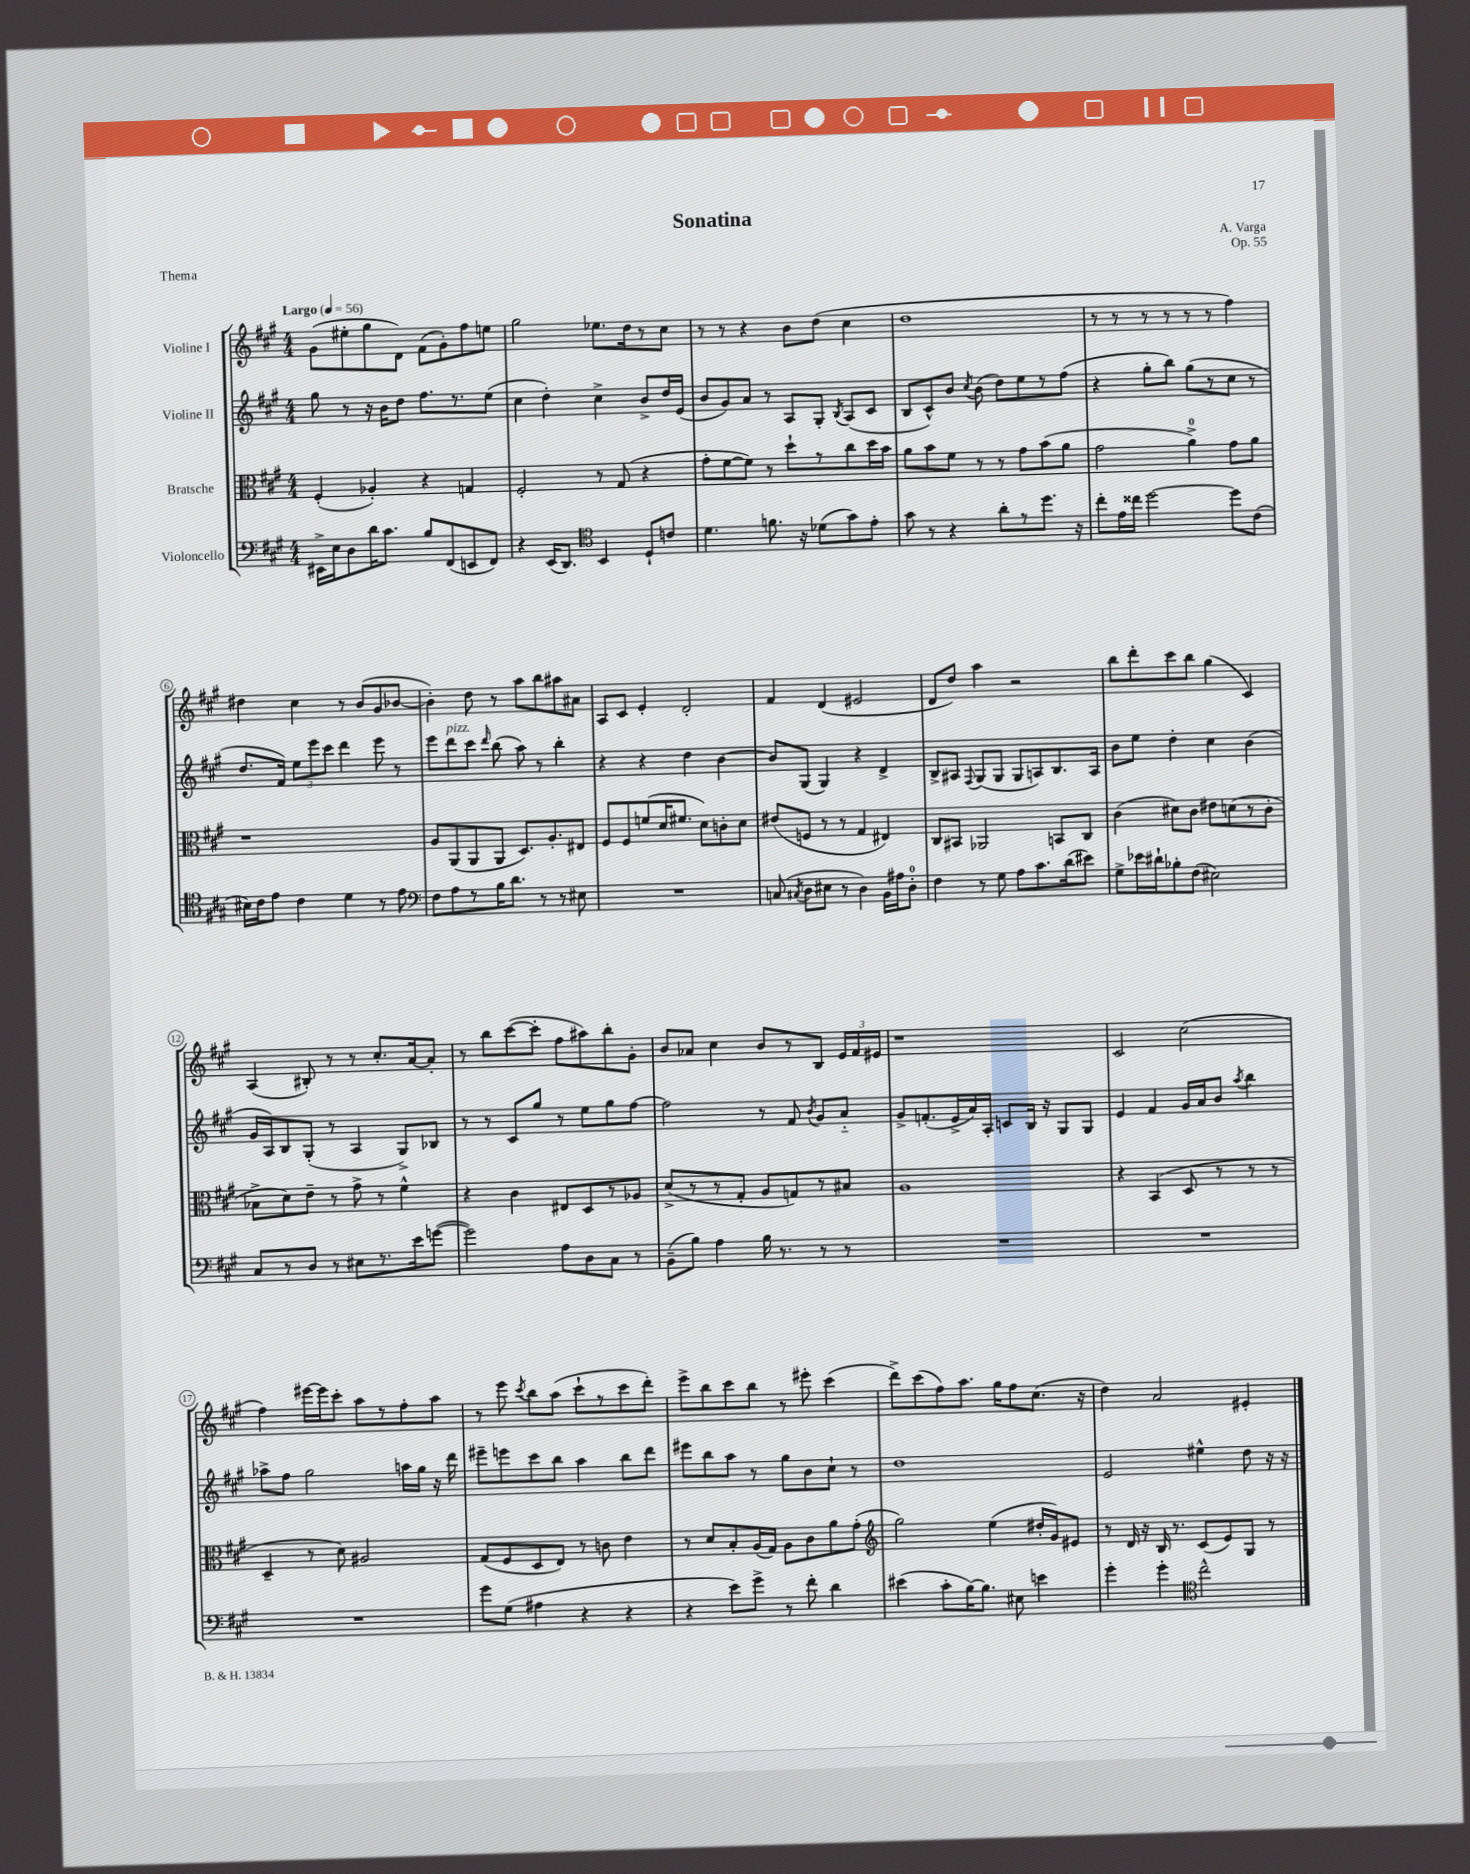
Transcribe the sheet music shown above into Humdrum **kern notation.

**kern	**kern	**kern	**kern
*staff4	*staff3	*staff2	*staff1
*clefF4	*clefC3	*clefG2	*clefG2
*k[f#c#g#]	*k[f#c#g#]	*k[f#c#g#]	*k[f#c#g#]
*M4/4	*M4/4	*M4/4	*M4/4
*MM56	*MM56	*MM56	*MM56
16EE#^	(4F#'	8gg#	(8g#
16E	.	.	.
8D	.	8r	8ee#'
16d	4A-')	16r	8gg#
8.c#	.	16b	.
.	.	8dd	8d)
8B	4r	8.ff#	(8f#
(8FF#	.	.	8g#')
.	.	8.r	.
8EE	4G	.	8ff#
8FF#)	.	(8ee	8ee
=	=	=	=
4r	2F#'	4cc#	2gg#
(16EE	.	4dd')	.
8.DD)	.	.	.
*clefC4	*	*	*
4BB	8r	4cc#^	8.ee-
.	(8G#	.	.
.	.	.	16dd
8D`	4r	8b^	8r
8c	.	16dd	8cc#
.	.	(16e	.
=	=	=	=
4.d	8g#'	8b	8r
.	[8f#	8g#)	8r
.	8f#])	8a	4r
8.f	8r	8r	.
.	8dd`	8A	8b
16r	.	.	.
(8d-	8r	8G#'	(8dd
.	.	8qB	.
8g#)	8cc#	(8A	4cc#
8e'	16dd	8c#	.
.	16b	.	.
=	=	=	=
8g#	8a	8B	1dd
8r	8b	8c#^^)	.
4r	8f#	8b	.
.	.	8qcc#	.
.	8r	(8b	.
8a'	8r	8dd)	.
8r	8g#	8ee	.
8.dd	(8b	8r	.
.	8a	(8ff#	.
16r	.	.	.
=	=	=	=
8cc#'	2g#	4r	8r
16e	.	.	8r
16cc##	.	.	.
[2dd	.	8gg#'	8r
.	.	8bb)	8r
.	4a^)	(8gg#	8r
.	.	8r	8r
8dd]	8g#	8cc#	4ff#)
(8c#	8a	8r	.
=	=	=	=
16B#)	1r	8.dd	4dd#
16c#	.	.	.
8e	.	.	.
.	.	16f#)	.
4c#	.	12ee	4cc#
.	.	12eee	.
.	.	12ccc#	.
4d	.	4ddd	8r
.	.	.	(8b
8r	.	8eee	8g#
8e	.	8r	[8b-
=	=	=	=
*clefF4	*	*	*
8F#	8A	8eee	4b-'])
8A	(8AA	8ddd	.
8r	8AA	8ccc#	8dd
.	.	16qqddd	.
16B	8AA	(8bb	8r
8.d	.	.	.
.	8.D)	8aa)	8aa
8r	.	8r	8bb
.	8.A'	.	.
8r	.	4bb'	8aa#
8E#	8E#	.	8a#
=	=	=	=
1r	8F#	4r	8A
.	8F#	.	8c#
.	(8f	4r	4e'
.	16d	.	.
.	8.f#	.	.
.	.	4dd	2d'
.	8d)	.	.
.	8c'	[4b	.
.	8d	.	.
=	=	=	=
(8C	(8e#	8b]	4f#
8qC#	.	.	.
8D	8F	(8G#	.
8E#	8r	4G#)	(4d
8r	8r	.	.
4D)	4G#	4r	2e#
16BB	4E#)	4d^	.
16A#	.	.	.
8D'	.	.	.
=	=	=	=
4F#	8C#	8B^	8d
.	8BB#	8A#	8dd)
.	.	8qqF#	.
8r	2AA-	(8G#	4aa
8G#	.	8G#	.
8A	.	8G#	2r
8.c#	.	8A)	.
.	8BB	8.B	.
(16d	.	.	.
8e#)	8C#	.	.
.	.	16A	.
=	=	=	=
8G#^	(4c#	8b	8bb
16e-	.	8ee	8ddd'
16d#`	.	.	.
8B-'	8d#)	4dd'	8ccc#
(8F#	8c#	.	8bb
2E#)	8e#	4cc#	(4gg#
.	(8d	.	.
.	8r	(4b	4c#)
.	8c#'	.	.
=	=	=	=
8C#	8B-^	16g#	(4A
.	.	16A)	.
8r	8d)	8B	.
8D	8e~	(8G#'	8B#')
8r	8r	8r	8r
8E#	8g#^	4A	8r
8.r	8r	.	8.cc#'
.	4f#^^	8G#^)	.
16e	.	.	[16a
([8g	.	8B-	8a']
=	=	=	=
2g])	4r	8r	8r
.	.	8r	8bb
.	4c#	8c#	([8ccc#
.	.	8gg#	8ccc#']
8A	8E#	8r	8ff#
8D	8D	8ee	8aa#)
8C#	8r	8gg#	8bb'
8r	8A-	[8ff#	8g#'
=	=	=	=
(8BB~	(8d^	2ff#]	8b
8B)	8r	.	8a-
4A	8r	.	4cc#
.	8G#'	.	.
16B	8A	8r	8b
8.r	.	.	.
.	8G)	8f#	8r
.	.	8qb	.
8r	8r	8g#	8B
8r	8B#	8a'~	24e
.	.	.	24f#
.	.	.	24e#
=	=	=	=
1r	1A	8g#^	1r
.	.	(8.f'	.
.	.	16e^	.
.	.	16a)	.
.	.	16A'	.
.	.	8c	.
.	.	16B	.
.	.	16r	.
.	.	8G#	.
.	.	8G#	.
=	=	=	=
1r	4r	4e	2c#
.	(4BB	4f#	.
.	8D	16g#	(2cc#
.	.	16a	.
.	8r	8b	.
.	.	8qaa	.
.	8r	4bb	.
.	8r	.	.
=	=	=	=
1r	4D~	8aa-^	4ff#)
.	.	8ff#	.
.	8r	2gg#	[16eee#
.	.	.	16eee#]
.	8d)	.	8ccc#'
.	2A#	.	8aa
.	.	.	8r
.	.	16aa	8ff#'
.	.	16gg#	.
.	.	16r	8aa
.	.	16ddd	.
=	=	=	=
8g#	(8G#	8eee#~	8r
(8G#	8F#	8eee	8eee
.	.	.	8qccc#
4A#	8D	8ccc#	8bb
.	8E)	8bb	(8aa
4r	8r	4aa	8ccc#`
.	8c	.	8r
4r	4e	8bb	8ccc#
.	.	8ddd	8ddd')
=	=	=	=
4r	8r	8eee#	8eee^
.	8d	8bb	8bb
8e)	8B'	8aa	8ccc#
8g#^	(16A	8r	8bb
.	16G#)	.	.
8r	8A	8gg#	8r
8f#'	8c#	8b	8eee#'
4d	8a	8cc#`	(4ccc#
.	(8g#'	8r	.
=	=	=	=
*	*clefG2	*	*
(4e#	2gg#)	1dd	8ddd^)
.	.	.	(8ccc#
8c#'	.	.	8ff#)
[16B)	.	.	8.aa
8.B]	.	.	.
.	(4ee	.	.
.	.	.	16gg#
8E#	.	.	8ff#
4e	16dd#'	.	(8.cc#
.	16g#)	.	.
.	8e#	.	.
.	.	.	16r
=	=	=	=
4g#'	8r	2e	4dd)
.	16d	.	.
.	16r	.	.
4g#'	16B	.	2a
.	8.r	.	.
*clefC4	*	*	*
2cc#^^	(8c#	4ee#^^	.
.	8e)	.	.
.	8G#	8dd	4e#'
.	8r	16r	.
.	.	16r	.
==	==	==	==
*-	*-	*-	*-
